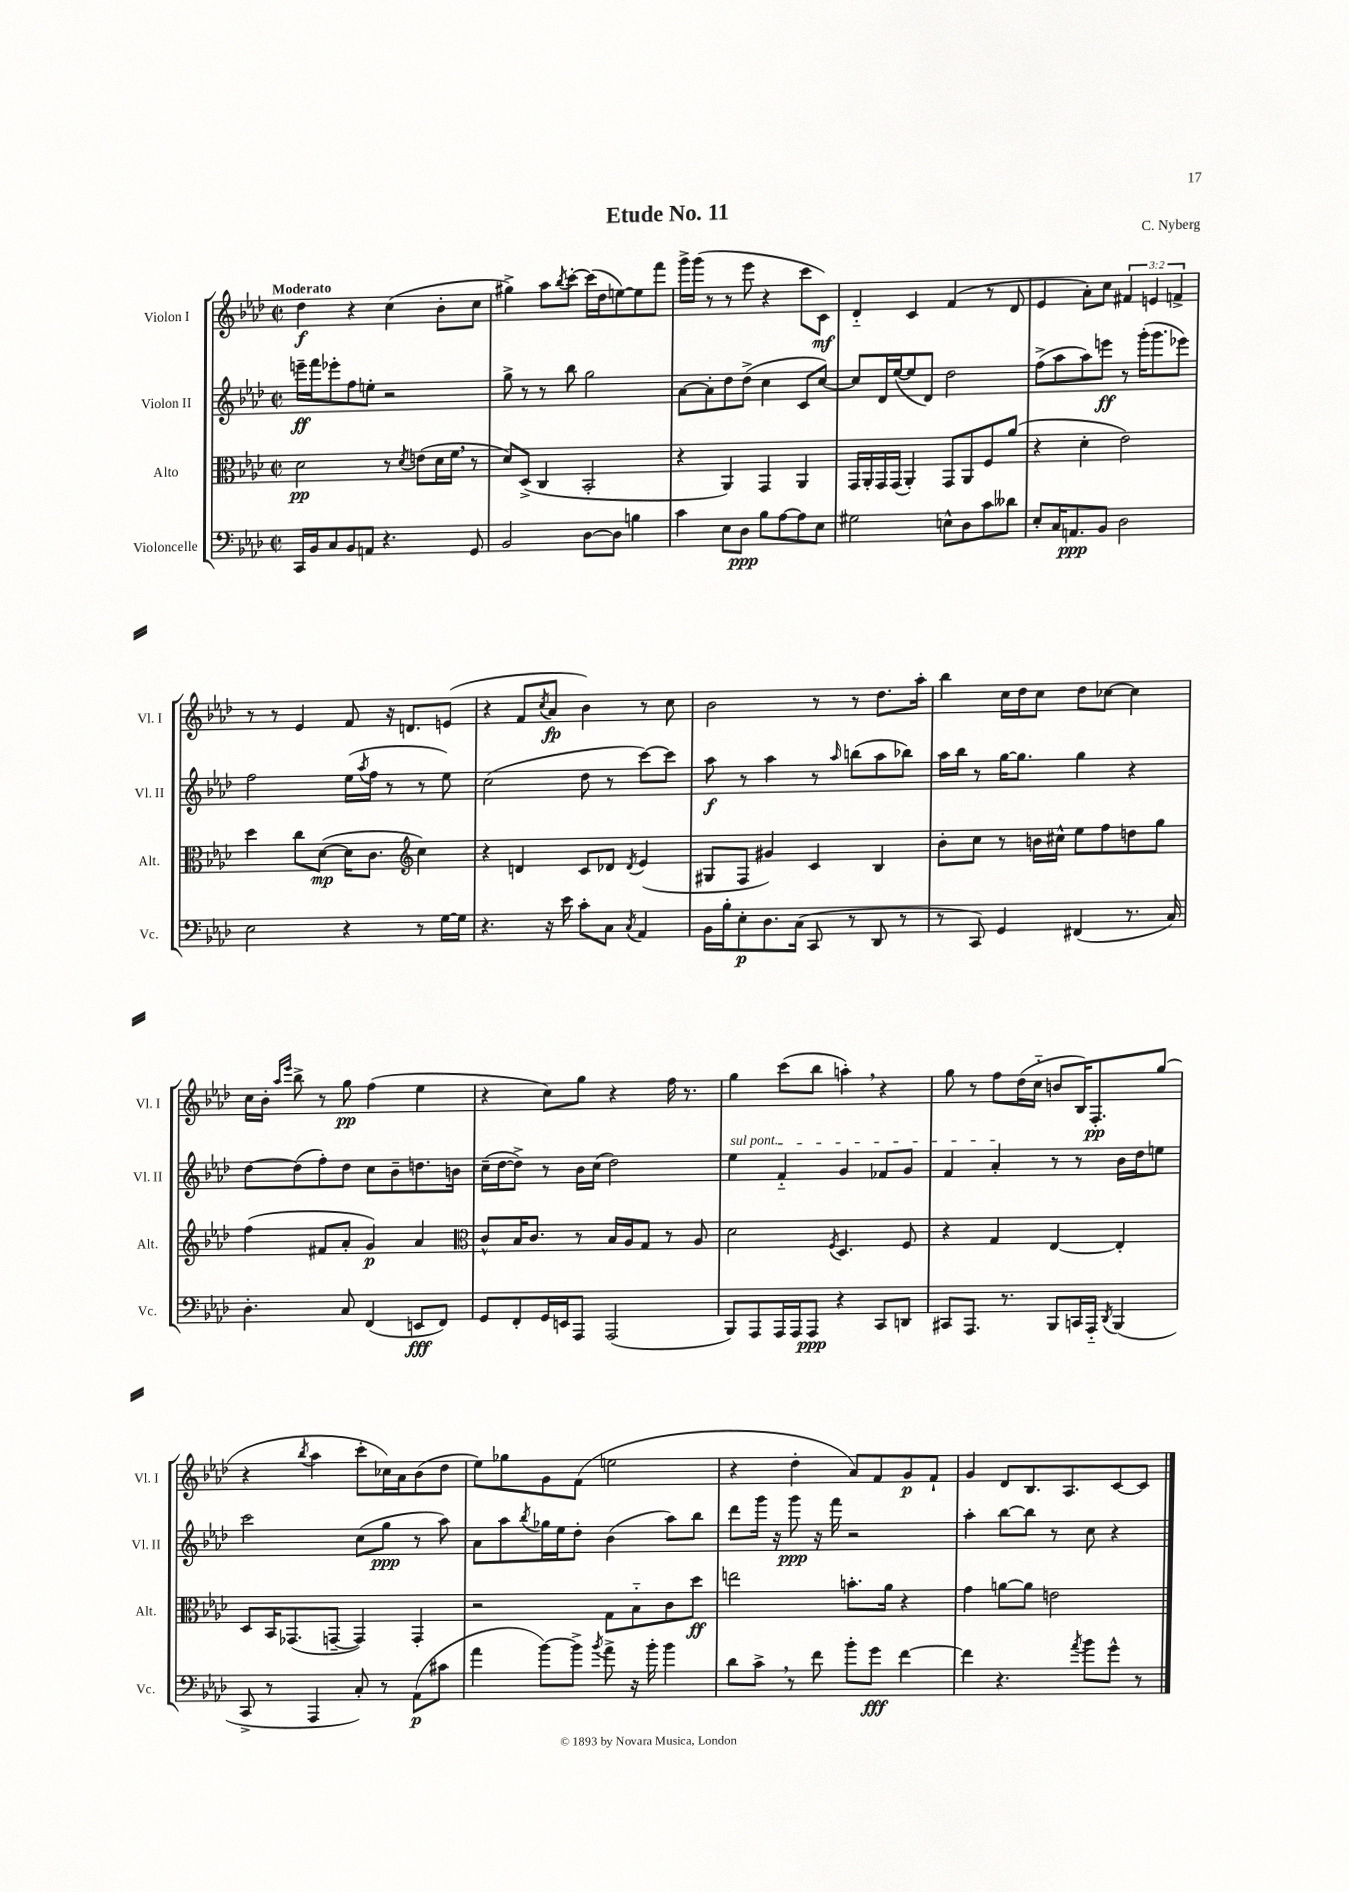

**kern	**kern	**kern	**kern
*staff4	*staff3	*staff2	*staff1
*clefF4	*clefC3	*clefG2	*clefG2
*k[b-e-a-d-]	*k[b-e-a-d-]	*k[b-e-a-d-]	*k[b-e-a-d-]
*M2/2	*M2/2	*M2/2	*M2/2
*met(c|)	*met(c|)	*met(c|)	*met(c|)
16CC/LL	2d-\	16eee~\LL	4dd-\
16BB-/J	.	16fff\J	.
8C/	.	8eee-'\	.
8BB-/	.	8ff\	4r
8AA/J	.	8ee'\J	.
4.r	8r	2r	(4cc\
.	8qd-/	.	.
.	(8e\L	.	.
.	16d-\L	.	8b-'\L
.	16f\JJ	.	.
8GG/	8r	.	8cc\J
=	=	=	=
2BB-/	8d-/L)	8gg^\	4gg#^\)
.	(8D-^/J	8r	.
.	4C/	8r	8aa-\L
.	.	.	8qbb-/
.	.	8bb-\	[8ccc'\J
[8D-\L	2BB-'/	2gg\	(16ccc\]LL
.	.	.	16dd-\J
8D-\]J	.	.	[8ee\)
4B\	.	.	8ee\]
.	.	.	8fff\J
=	=	=	=
4c\	4r	[8a-\L	16ggg^\LL
.	.	.	(16ggg\JJ
.	.	8a-'\]	8r
8E-\L	4AA-/)	8dd-\	8r
8D-\J	.	(8dd-^\J	8eee-\
8B-\L	4GG/	4cc\	4r
[8A-\	.	.	.
8A-\]	4AA-/	8c/L	8ccc\L
8E-\J	.	[8cc/J)	8c\J)
=	=	=	=
2G#\	16GG/LL	8cc/]L	4d-'~/
.	16AA-'/	.	.
.	16GG/	16d-/L	.
.	(16GG/JJ	([16ee-/J	.
.	4AA-'/)	8ee-/]	4c/
.	.	8d-/J)	.
8E^^\L	8GG/L	2dd-\	(4f/
8D-\	8AA-/	.	.
8c\	8F/	.	8r
8d--\J	(8a-/J	.	8d-/
=	=	=	=
8E-'/L	4r	(8ff^\L	4e-/
16C/K	.	8aa-\	.
8.AA/	.	.	.
.	4d-'\	8aa-\)	8a-'\L)
8BB-/J	.	8eee\J	8cc\J
2D-\	2e-\)	8r	6f#/
.	.	(16ggg'\LK	.
.	.	.	6e/
.	.	8.ggg\	.
.	.	.	6f^/
.	.	8eee-\J)	.
=	=	=	=
2E-\	4dd-\	2ff\	8r
.	.	.	8r
.	8cc\L	.	4e-/
.	([8d-\J	.	.
4r	16d-\]LK	(16ee-\LL	8f/
.	.	8qaa-/	.
.	8.c\J	16ff\JJ	.
.	.	8r	16r
.	.	.	8.d/L
*	*clefG2	*	*
8r	4cc\)	8r	.
[16G\LL	.	8ee-\)	(8e/J
16G\]JJ	.	.	.
=	=	=	=
4.r	4r	(2cc\	4r
.	4d/	.	8f/L
.	.	.	8qcc/
16r	.	.	8a-/J
16e-\	.	.	.
8c'\L	8c/L	8dd-\	4b-\)
8C\J	8d-/J	8r	.
8qC/	8qd-/	.	.
4AA-/	(4e-/	[8ccc\L)	8r
.	.	8ccc\]J	8cc\
=	=	=	=
16BB-\LL	8G#/L	8aa-\	2b-\
16B-'\J	.	.	.
8E-'\	8F/J	8r	.
8.D-\	4g#/)	4aa-\	.
(16C\Jk	.	.	.
8CC/	4c/	8r	8r
.	.	16qqaa-/	.
8r	.	(8bb\L	8r
8DD-/	4B-/	8aa-\	8.dd-\L
8r	.	8bb-\J)	.
.	.	.	16aa-'\Jk
=	=	=	=
8r	8b-'\L	16aa-\LL	4bb-\
.	.	16bb-\JJ	.
8CC/)	8cc\J	8r	.
4GG/	8r	[16gg\LK	16cc\LL
.	.	8.gg\]J	16dd-\J
.	16b\LL	.	8cc\J
.	16cc#^^\JJ	.	.
(4FF#/	8ee-\L	4gg\	8dd-\L
.	8ff\	.	[8cc-\J
8.r	8dd\	4r	4cc-\]
.	8gg\J	.	.
16C/)	.	.	.
=	=	=	=
4.D-'\	(4ff\	[8dd-\L	16cc\LL
.	.	.	16b-'\JJ
.	.	.	16qqaa-/LL
.	.	.	16qqeee-/JJ
.	.	(8dd-\]	8bb-^\
.	8f#/L	8ff'\)	8r
8C/	8a-'/J	8dd-\J	8gg\
(4FF/	4g/)	8cc\L	(4ff\
.	.	8b-~\	.
8EE/L	4a-/	8.dd\	4ee-\
8FF/J)	.	.	.
.	.	16b\Jk	.
=	=	=	=
*	*clefC3	*	*
8GG/L	8c^^/L	(16cc~\LL	4r
.	.	[16dd-\J	.
8FF'/	16B-/K	8dd-^\]J)	.
.	8.c/J	.	.
16GG/L	.	8r	8cc\L)
16EE/J	.	.	.
8AAA-/J	8r	16b-\LL	8gg\J
.	.	(16cc\JJ	.
(2AAA-/	16B-/LL	2dd-\)	4r
.	16A-/J	.	.
.	8G/J	.	.
.	8r	.	16ff\
.	.	.	8.r
.	8A-/	.	.
=	=	=	=
8BBB-/L)	2d-\	4ee-\	4gg\
8AAA-/	.	.	.
16AAA-/L	.	4f'~/	(8ccc\L
16AAA-/J	.	.	.
8AAA-/J	.	.	8bb-\J
.	8qF/	.	.
4r	4.D-/	4g/	4aa'\)
8CC/L	.	8f-/L	4r
8DD/J	8F/	8g/J	.
=	=	=	=
8CC#/L	4r	4f/	8gg\
8.AAA-/J	.	.	8r
.	4G/	4a-'/	8ff\L
8.r	.	.	.
.	.	.	(16dd-\L
.	.	.	16cc'~\JJ
8BBB-/L	[4E-/	8r	8b/L
16CC/L	.	8r	16B-/K)
16AAA-'~/JJ	.	.	8.F'/
8qDD-/	.	.	.
(4BBB-/	4E-'/]	16b-\LL	.
.	.	16dd-\J	.
.	.	8ee\J	(8gg/J
=	=	=	=
8CC^/	8D-/L	2ccc\	4r
8r	16BB-/K	.	.
.	(8.GG-/	.	.
.	.	.	8qbb-/
4AAA-/	.	.	4aa-\
.	[8GG~/J	.	.
8C'/)	4GG/])	(8cc\L	8ccc'\L
8r	.	8gg\J	16cc-\L)
.	.	.	16a-\J
(8AA-\L	4GG'/	8r	(8b-\
8c#\J	.	8aa-\)	8dd-\J
=	=	=	=
4a-\	2r	8a-\L	8ee-\L)
.	.	8aa-\	8gg-\
.	.	8qbb-/	.
[8b-\L)	.	16gg-\L	8g\
.	.	16ee-\J	.
8b-^\]J	.	8dd-'\J	(8f\J
8qb-/	.	.	.
8a-^\	8G\L	(4b-\	2ee\
16r	8B-'~\	.	.
16b-'\	.	.	.
4b-\	8c\	8aa-\L)	.
.	8dd-\J	8bb-\J	.
=	=	=	=
8d-\L	2ee\	8ddd-\L	4r
8c^\J	.	16ggg\Jk	.
.	.	16r	.
8r	.	8ggg\	4dd-'\
8f\	.	16r	.
.	.	16fff\	.
8b-'\L	8.b'\L	2r	8a-/L)
8g\J	.	.	8f/
.	16a-\Jk	.	.
[4f\	4r	.	8g/
.	.	.	8f`/J
=	=	=	=
4f\]	4g\	4aa-'\	4g/
4.r	[8a\L	[8bb-\L	8d-/L
.	8a\]J	8bb-\]J	8.B-/
.	2e\	8r	.
.	.	.	8.A-/
8qa-/	.	.	.
8b-\L	.	8cc\	.
8g^^\J	.	4r	[8c/
8r	.	.	8c/]J
==	==	==	==
*-	*-	*-	*-
